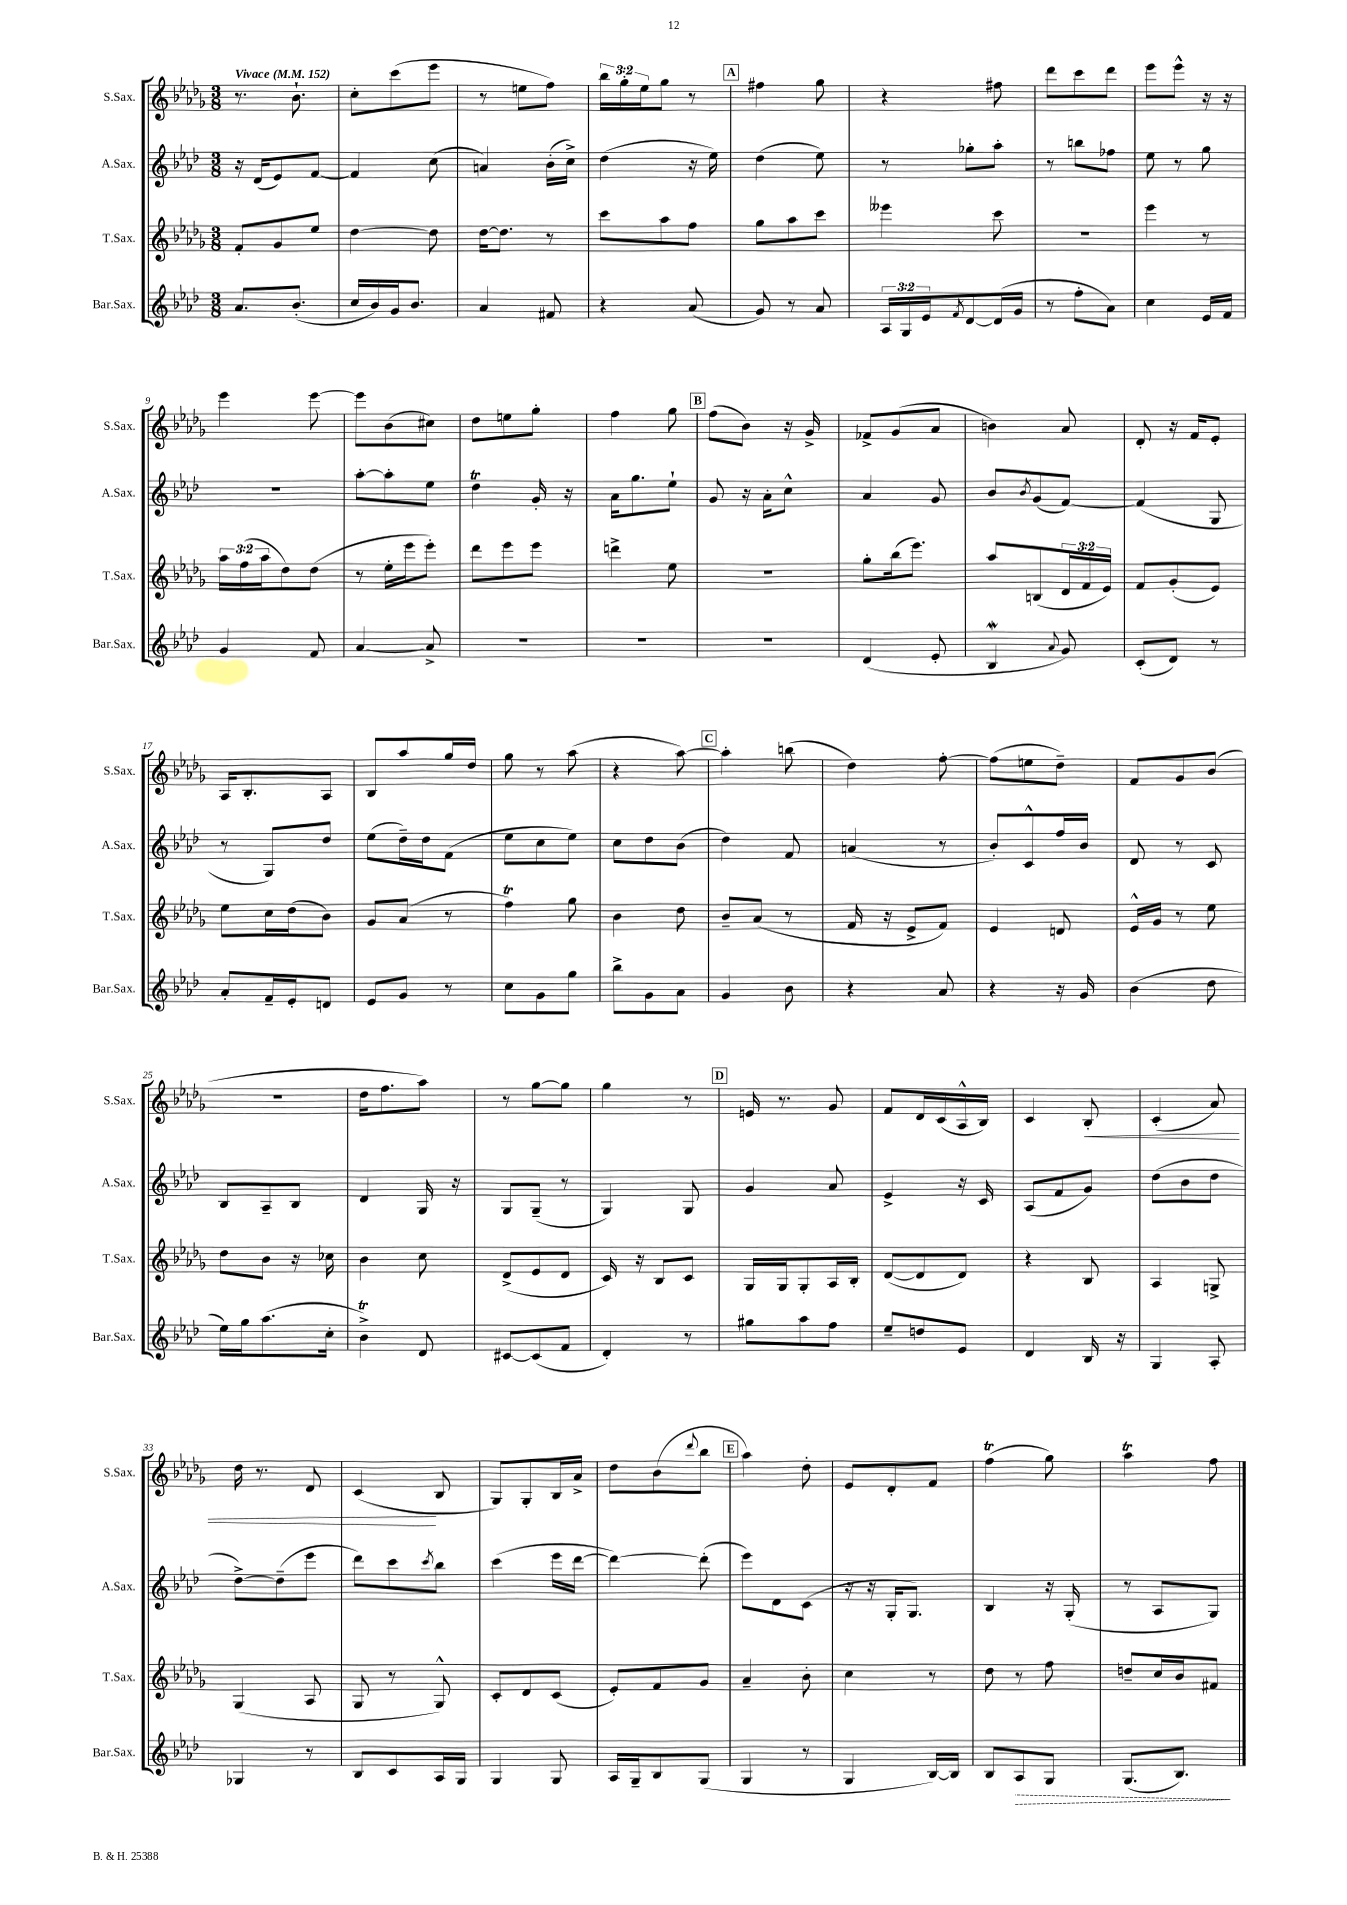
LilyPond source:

<<
\new StaffGroup <<
\new Staff = "s0" \with { instrumentName = "S.Sax." shortInstrumentName = "S.Sax." } {
    \clef treble \key des \major \numericTimeSignature \time 3/8 \override Staff.TupletNumber.text = #tuplet-number::calc-fraction-text \tempo "Vivace" 4 = 152
    r8. bes'8.-! |
    c''8-. c'''8( ees'''8 |
    r8 e''8 f''8) |
    \tuplet 3/2 { bes''16 ges''16-. ees''16 } ges''8 r8 |
    \mark \markup { \box "A" } fis''4 ges''8 |
    r4 fis''8 |
    des'''8 c'''8 des'''8 |
    ees'''8 ees'''8-^ r16 r16 |
    ees'''4 ees'''8~ |
    ees'''8 bes'8( cis''8) |
    des''8 e''8 ges''8-. |
    f''4 ges''8 |
    \mark \markup { \box "B" } f''8( bes'8) r16 ges'16-> |
    fes'8-> ges'8( aes'8 |
    b'4) aes'8 |
    des'8-. r16 f'16 ees'8-. |
    aes16 bes8.-. aes8 |
    bes8 aes''8 ges''16 des''16 |
    ges''8 r8 aes''8( |
    r4 aes''8~) |
    \mark \markup { \box "C" } aes''4-. b''8( |
    des''4) f''8~-. |
    f''8( e''8 des''8--) |
    f'8 ges'8 bes'8( |
    R4. |
    des''16 f''8. aes''8) |
    r8 ges''8~ ges''8 |
    ges''4 r8 |
    \mark \markup { \box "D" } e'16 r8. ges'8 |
    f'8 des'16 c'16( aes16-^ bes16) |
    c'4 bes8-.\< |
    c'4-.( aes'8) |
    des''16 r8. des'8 |
    c'4\!( bes8 |
    ges8) ges8-. bes16 aes'16-> |
    des''8 bes'8( \appoggiatura { des'''8 } bes''8 |
    \mark \markup { \box "E" } aes''4) des''8-. |
    ees'8 des'8-. f'8 |
    f''4\trill( ges''8) |
    aes''4\trill f''8 \bar "|." |
}
\new Staff = "s1" \with { instrumentName = "A.Sax." shortInstrumentName = "A.Sax." } {
    \clef treble \key aes \major \numericTimeSignature \time 3/8
    r16 des'16( ees'8) f'8~ |
    f'4 c''8( |
    a'4) bes'16-.( c''16->) |
    des''4( r16 ees''16) |
    \mark \markup { \box "A" } des''4( ees''8) |
    r8 ges''8-. aes''8-. |
    r8 b''8 fes''8 |
    ees''8 r8 g''8 |
    R4. |
    aes''8~-. aes''8-. ees''8 |
    des''4\trill g'16-. r16 |
    aes'16 g''8. ees''8-! |
    \mark \markup { \box "B" } g'8 r16 aes'16-. c''8-^ |
    aes'4 g'8 |
    bes'8 \acciaccatura { bes'8 } g'8( f'8~) |
    f'4( g8 |
    r8 g8) des''8 |
    ees''8( des''16--) des''16 f'8( |
    ees''8 c''8 ees''8) |
    c''8 des''8 bes'8( |
    \mark \markup { \box "C" } des''4) f'8 |
    a'4( r8 |
    bes'8-.) c'8-^ f''16 bes'16 |
    des'8 r8 c'8 |
    bes8 aes8-- bes8 |
    des'4 g16 r16 |
    g8 g8--( r8 |
    g4) g8 |
    \mark \markup { \box "D" } g'4 aes'8 |
    ees'4-> r16 c'16 |
    aes8( f'8 g'8) |
    des''8( bes'8 des''8 |
    des''8~->) des''8--( ees'''8 |
    des'''8) c'''8 \acciaccatura { c'''8 } bes''8 |
    c'''4( ees'''16 des'''16~ |
    des'''4~) des'''8-.( |
    \mark \markup { \box "E" } ees'''8) des'8 c'8( |
    r16 r16 g16-. g8.) |
    bes4 r16 g16-.( |
    r8 aes8 g8) \bar "|." |
}
\new Staff = "s2" \with { instrumentName = "T.Sax." shortInstrumentName = "T.Sax." } {
    \clef treble \key des \major \numericTimeSignature \time 3/8 \override Staff.TupletNumber.text = #tuplet-number::calc-fraction-text
    f'8-. ges'8 ees''8 |
    des''4~ des''8 |
    des''16~ des''8. r8 |
    c'''8 aes''8 f''8 |
    \mark \markup { \box "A" } ges''8 aes''8 c'''8 |
    eeses'''4 c'''8 |
    R4. |
    ees'''4 r8 |
    \tuplet 3/2 { aes''16 f''16( aes''16 } des''8) des''8( |
    r8 ees''16-. ees'''16 ees'''8-.) |
    des'''8 ees'''8 ees'''8 |
    d'''4-> ees''8 |
    \mark \markup { \box "B" } R4. |
    ges''8-. bes''16( ees'''8.) |
    aes''8 b8( \tuplet 3/2 { des'16 f'16 ees'16) } |
    f'8 ges'8-.( ees'8) |
    ees''8 c''16 des''16( bes'8) |
    ges'8 aes'8( r8 |
    f''4\trill) ges''8 |
    bes'4 des''8 |
    \mark \markup { \box "C" } bes'8-- aes'8( r8 |
    f'16 r16 ees'8-> f'8) |
    ees'4 d'8 |
    ees'16-^ ges'16 r8 ees''8 |
    des''8 bes'8 r16 ces''16 |
    bes'4 c''8 |
    des'8->( ees'8 des'8 |
    c'16) r16 bes8 c'8 |
    \mark \markup { \box "D" } ges16 ges16 ges8-. aes16 bes16-. |
    des'8~( des'8 des'8) |
    r4 bes8 |
    aes4 g8-> |
    ges4( aes8 |
    ges8 r8 ges8-^) |
    c'8-. des'8 c'8( |
    ees'8-.) f'8 ges'8 |
    \mark \markup { \box "E" } aes'4-- bes'8-. |
    c''4 r8 |
    des''8 r8 f''8 |
    d''8-- c''16 bes'16 fis'8 \bar "|." |
}
\new Staff = "s3" \with { instrumentName = "Bar.Sax." shortInstrumentName = "Bar.Sax." } {
    \clef treble \key aes \major \numericTimeSignature \time 3/8 \override Staff.TupletNumber.text = #tuplet-number::calc-fraction-text
    aes'8. bes'8.-.( |
    c''16 bes'16) g'16 bes'8. |
    aes'4 fis'8 |
    r4 aes'8( |
    \mark \markup { \box "A" } g'8) r8 aes'8 |
    \tuplet 3/2 { aes16 g16 ees'16 } \acciaccatura { f'8 } des'8~ des'16( g'16 |
    r8 f''8-. aes'8) |
    c''4 ees'16 f'16 |
    g'4 f'8 |
    aes'4~ aes'8-> |
    R4. |
    R4. |
    \mark \markup { \box "B" } R4. |
    des'4( ees'8-. |
    bes4\mordent \appoggiatura { aes'8 } g'8) |
    c'8-.( des'8) r8 |
    aes'8-. f'16-- ees'16-. d'8 |
    ees'8 g'8 r8 |
    c''8 g'8 g''8 |
    bes''8-> g'8 aes'8 |
    \mark \markup { \box "C" } g'4 bes'8 |
    r4 aes'8 |
    r4 r16 g'16 |
    bes'4( des''8 |
    ees''16) g''16 aes''8.( c''16-. |
    bes'4->\trill) des'8 |
    cis'8~ cis'8( f'8 |
    des'4-.) r8 |
    \mark \markup { \box "D" } gis''8 aes''8 f''8 |
    ees''8-- d''8 ees'8 |
    des'4 bes16 r16 |
    g4 aes8-. |
    ges4 r8 |
    bes8 c'8 aes16 g16 |
    g4 g8 |
    aes16 g16-- bes8 g8( |
    \mark \markup { \box "E" } g4 r8 |
    g4 bes16~) bes16 |
    bes8 \once \override Hairpin.style = #'dashed-line aes8\> g8 |
    g8.( bes8.\!) \bar "|." |
}
>>
>>
